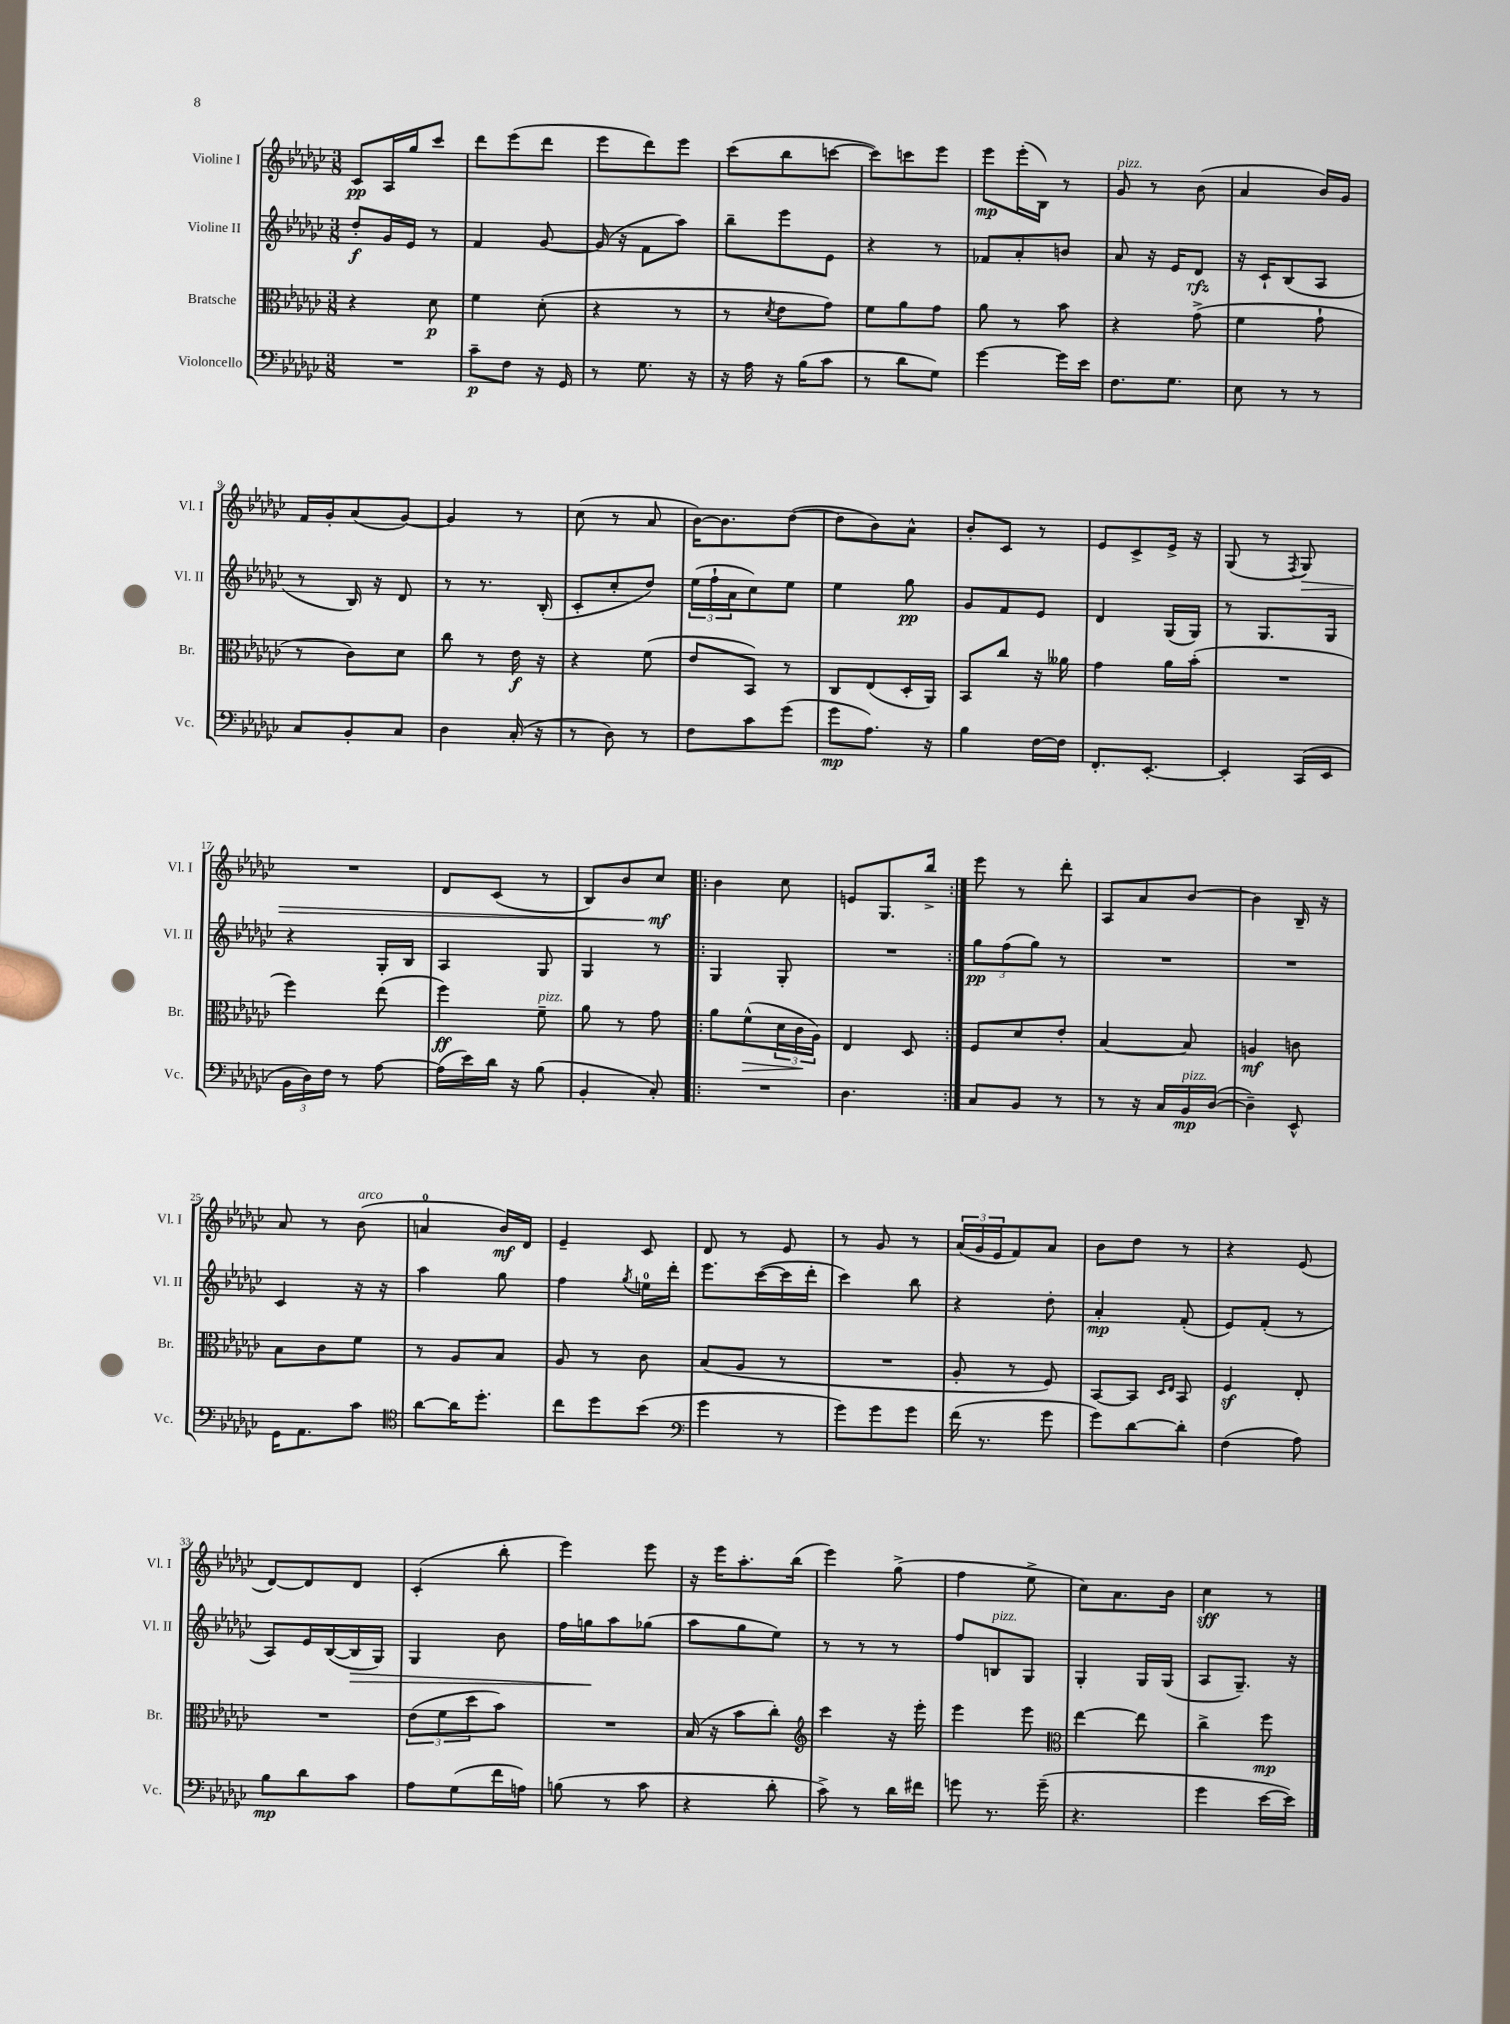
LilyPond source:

<<
\new StaffGroup <<
\new Staff = "s0" \with { instrumentName = "Violine I" shortInstrumentName = "Vl. I" } {
    \clef treble \key ges \major \numericTimeSignature \time 3/8
    ces'8\pp aes16 ges''16 ces'''8 |
    des'''8 ees'''8( des'''8 |
    ees'''8 des'''8) ees'''8 |
    ces'''8( bes''8 c'''8~ |
    c'''8) c'''8 ees'''8 |
    ees'''8\mp ees'''16-.( bes16) r8 |
    ges'8^\markup { \italic "pizz." } r8 bes'8( |
    aes'4 bes'16) ges'16 |
    f'16 ges'16-. aes'8( ges'8~) |
    ges'4 r8 |
    ces''8( r8 aes'8 |
    bes'16~) bes'8. des''8~( |
    des''8 bes'8) aes'8-^ |
    bes'8-. ces'8 r8 |
    ees'8 ces'8-> ees'16-> r16 |
    ges8( r8 \acciaccatura { f8 } ges8\>) |
    R4. |
    des'8 ces'8( r8 |
    bes8) bes'8 ces''8\mf\! |
    \repeat volta 2 { bes'4 ces''8 |
    e'8 ges8. bes''16-> | }
    ees'''8 r8 des'''8-. |
    aes8 aes'8 bes'8~ |
    bes'4 bes16-- r16 |
    aes'8 r8 bes'8^\markup { \italic "arco" }( |
    a'4-0 bes'16\mf) des'16 |
    ees'4-- ces'8 |
    des'8 r8 ees'8 |
    r8 ges'8 r8 |
    \tuplet 3/2 { aes'16( ges'16 ees'16 } f'8) aes'8 |
    bes'8 des''8 r8 |
    r4 ees'8( |
    des'8~) des'8 des'8 |
    ces'4-.( bes''8-. |
    ees'''4) ees'''8 |
    r16 ees'''16 aes''8.-. bes''16( |
    ees'''4) ges''8->( |
    f''4 ees''8-> |
    ces''8) aes'8. bes'16 |
    ces''4\sff r8 \bar "|." |
}
\new Staff = "s1" \with { instrumentName = "Violine II" shortInstrumentName = "Vl. II" } {
    \clef treble \key ges \major \numericTimeSignature \time 3/8
    des''8-.\f ges'16 ees'16 r8 |
    f'4 ges'8~ |
    ges'16( r16 f'8 aes''8) |
    bes''8-- ees'''8 ees'8 |
    r4 r8 |
    fes'8 aes'8-. b'8 |
    aes'8 r16 ees'16 des'8\rfz |
    r16 ces'16-! bes8( aes8 |
    r8 bes16) r16 des'8 |
    r8 r8. bes16-.( |
    ces'8-. ces''8-. des''8) |
    \tuplet 3/2 { ees''16( f''16-! aes'16 } ces''8) ees''8 |
    ees''4 ges''8\pp |
    ges'8 f'8 ees'8 |
    des'4 ges16( ges16) |
    r8 ges8. ges16 |
    r4 ges16-. bes16 |
    aes4 ges8 |
    ges4 r8 |
    \repeat volta 2 { ges4 ges8-. |
    R4. | }
    \tuplet 3/2 { ges''8\pp f''8( ges''8) } r8 |
    R4. |
    R4. |
    ces'4 r16 r16 |
    aes''4 ges''8 |
    f''4 \acciaccatura { ges''8 } e''16-0 des'''16-. |
    ees'''8. ces'''16~( ces'''16 des'''16-. |
    ces'''4) bes''8 |
    r4 des''8-. |
    aes'4-.\mp f'8-.( |
    ees'8) f'8-.( r8 |
    aes8) ees'16 bes16~( bes16\> ges16) |
    ges4 bes'8 |
    f''16 g''16\! aes''8 ges''8( |
    aes''8 ges''8 ees''8) |
    r8 r8 r8 |
    f''8 b8^\markup { \italic "pizz." } ges8 |
    ges4-. ges16 ges16( |
    aes8 ges8.--) r16 \bar "|." |
}
\new Staff = "s2" \with { instrumentName = "Bratsche" shortInstrumentName = "Br." } {
    \clef alto \key ges \major \numericTimeSignature \time 3/8
    r4 des'8\p |
    f'4 des'8-.( |
    r4 r8 |
    r8 \acciaccatura { des'8 } ees'8 ges'8) |
    f'8 aes'8 ges'8 |
    aes'8 r8 bes'8 |
    r4 ges'8->( |
    f'4 ges'8-! |
    r8 ces'8) des'8 |
    ces''8 r8 ees'16\f r16 |
    r4 f'8( |
    ees'8 bes,8) r8 |
    ces8 ees8( des16-. aes,16) |
    bes,8 ces''8 r16 aeses'16 |
    ges'4 aes'16 bes'16-.( |
    R4. |
    f''4) ees''8( |
    f''4\ff) f'8--^\markup { \italic "pizz." } |
    aes'8 r8 ges'8 |
    \repeat volta 2 { aes'8 f'8-^\>( \tuplet 3/2 { des'16 ces'16\! aes16) } |
    ees4 des8 | }
    f8 des'8 ees'8-. |
    bes4~ bes8 |
    a4\mf c'8 |
    bes8 ces'8 f'8 |
    r8 aes8 bes8 |
    aes8 r8 ces'8 |
    bes8( aes8 r8 |
    R4. |
    aes8-. r8 f8) |
    bes,8~ bes,8 \grace { des16 ees16 } bes,8 |
    f4\sf ees8-. |
    R4. |
    \tuplet 3/2 { ees'8( f'8 des''8 } bes'8) |
    R4. |
    bes16( r16 bes'8 ces''8-.) |
    \clef treble ces'''4 r16 ees'''16-. |
    ees'''4 ees'''8 |
    \clef alto ees''4~ ees''8 |
    ces''4-> f''8\mp \bar "|." |
}
\new Staff = "s3" \with { instrumentName = "Violoncello" shortInstrumentName = "Vc." } {
    \clef bass \key ges \major \numericTimeSignature \time 3/8
    R4. |
    ces'8--\p f8 r16 ges,16 |
    r8 ges8. r16 |
    r16 aes16 r16 bes16( ces'8 |
    r8 des'8 ges8) |
    ges'4~ ges'16 ees'16 |
    f8. ges8. |
    ees8 r8 r8 |
    ces8 bes,8-. ces8 |
    des4 ces16-.( r16 |
    r8 des8) r8 |
    f8 ces'8 ges'8( |
    ges'8\mp aes8.) r16 |
    bes4 f16~ f16 |
    f,8.-. ees,8.~-. |
    ees,4-. ces,16( ees,16 |
    \tuplet 3/2 { bes,16 des16) f16 } r8 aes8~ |
    aes16( ees'16) des'16 r16 bes8( |
    bes,4-. ces8-.) |
    \repeat volta 2 { R4. |
    des4. | }
    ces8 bes,8 r8 |
    r8 r16 ces16 bes,16\mp^\markup { \italic "pizz." } des16~( |
    des4--) ees,8-^ |
    ges,16 aes,8. ces'8 |
    \clef tenor aes'8~ aes'16 des''8.-. |
    ces''8 des''8 bes'8( |
    \clef bass ges'4 r8 |
    ges'8) ges'8 ges'8 |
    f'16( r8. ges'8 |
    ges'8) des'8~ des'8-. |
    f4( aes8) |
    bes8\mp des'8 ces'8 |
    aes8 ges8( f'16 a16) |
    b8( r8 ces'8 |
    r4 des'8-. |
    ces'8->) r8 des'16 fis'16 |
    g'8 r8. g'16--( |
    r4. |
    ges'4 ees'16~ ees'16) \bar "|." |
}
>>
>>
